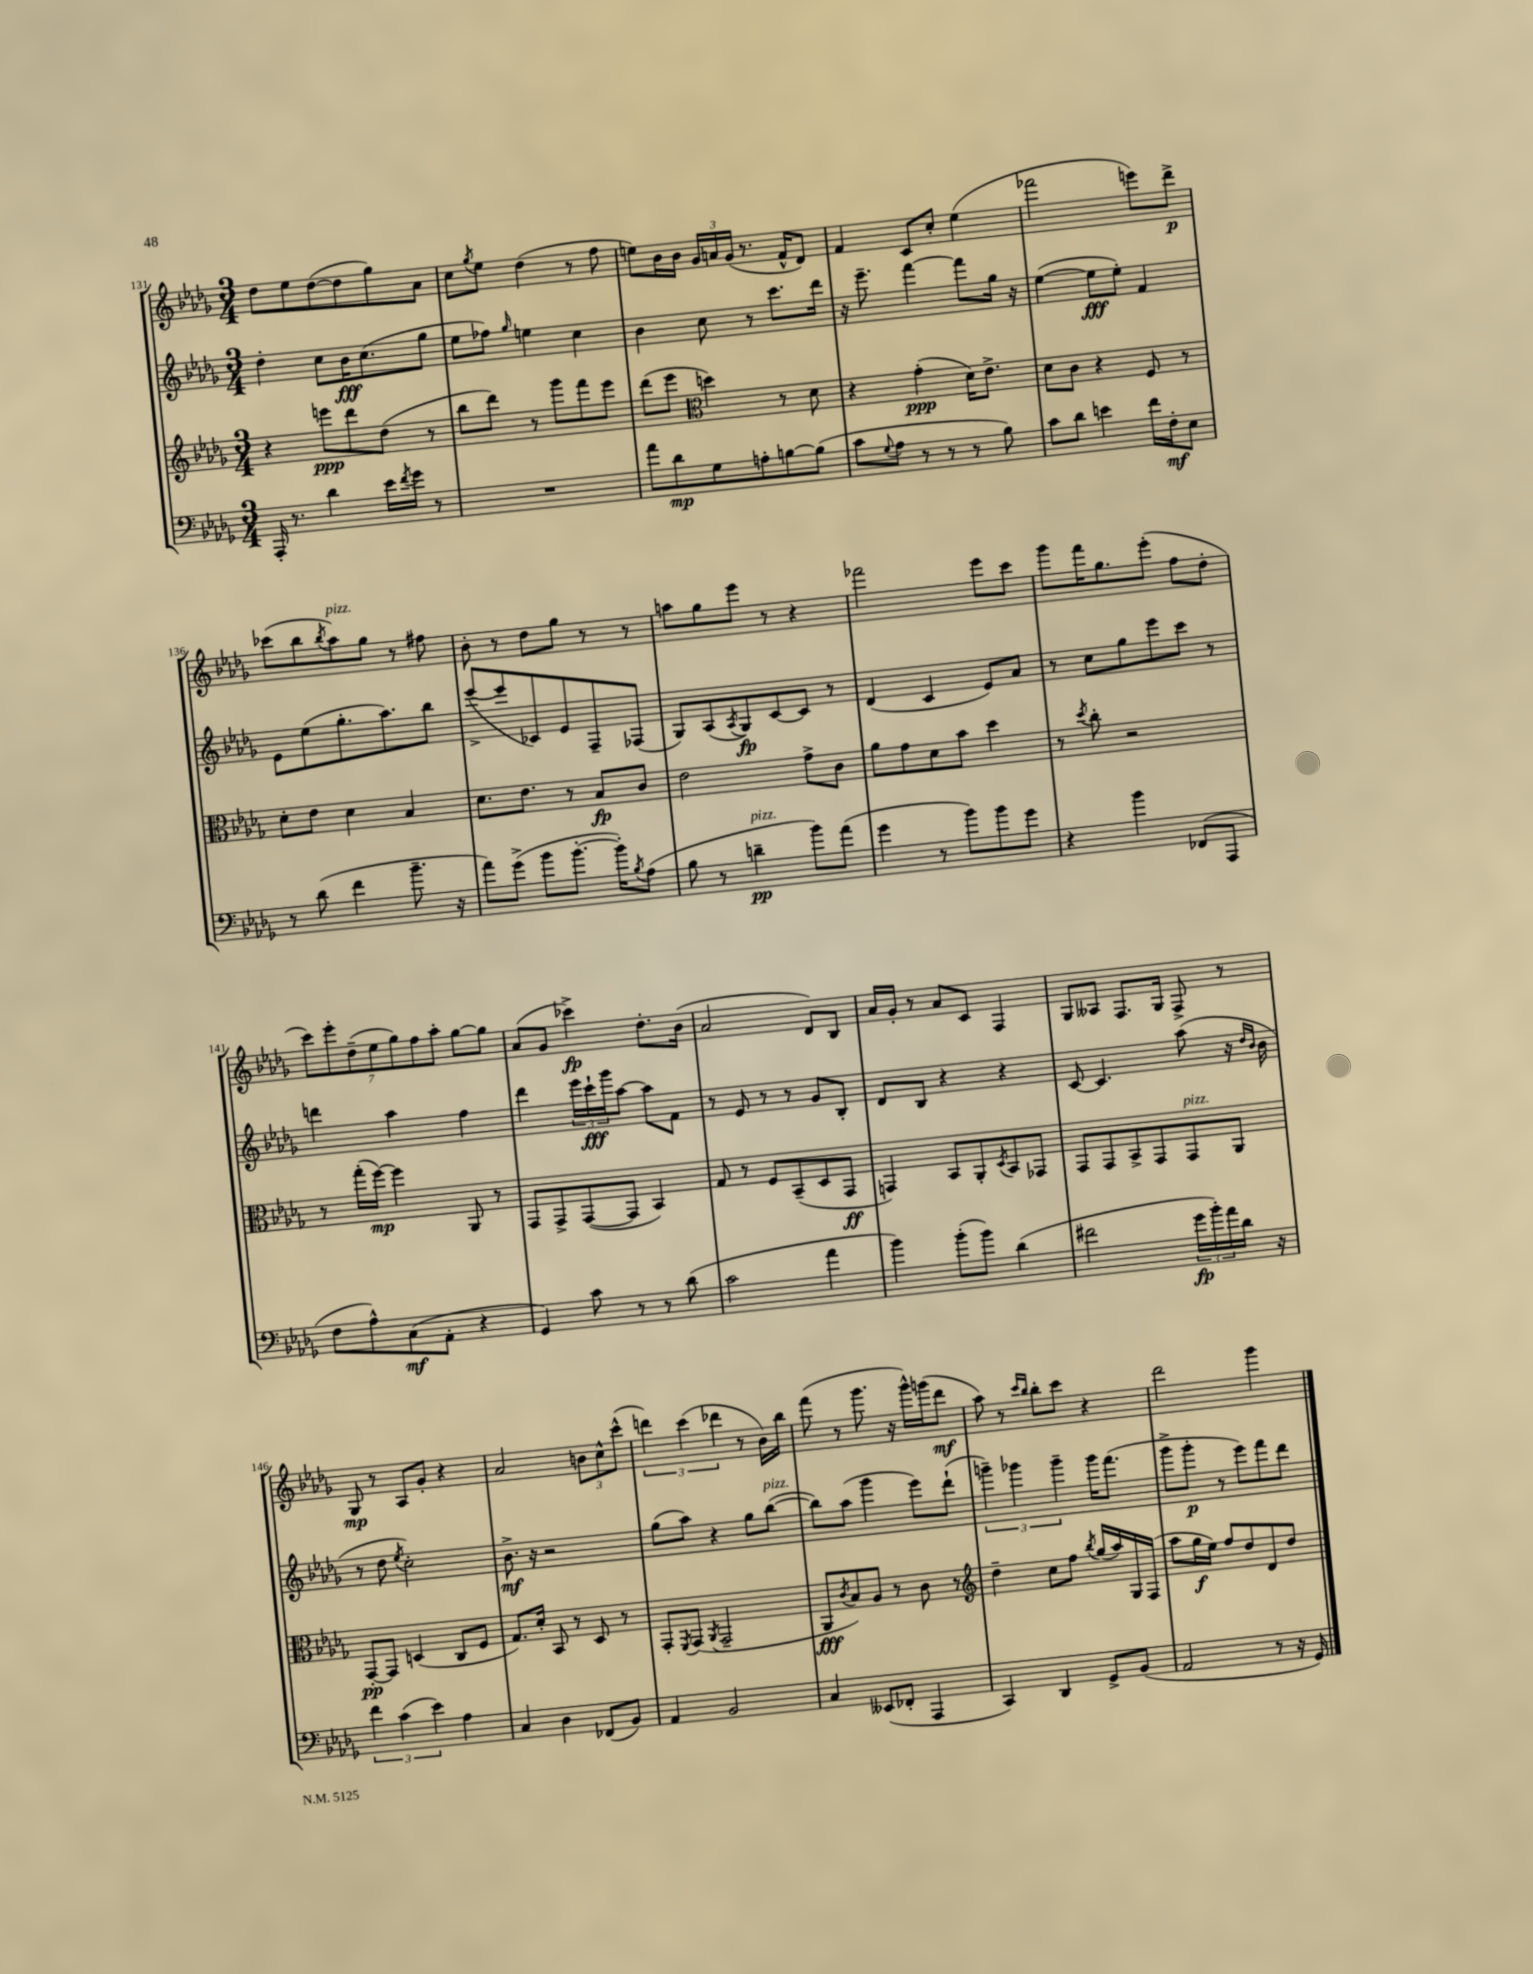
<<
\new StaffGroup <<
\new Staff = "s0" {
    \clef treble \key des \major \numericTimeSignature \time 3/4
    des''8 ees''8 des''8~( des''8 ges''8) aes'8 |
    c''8 \acciaccatura { ges''8 } ees''8 des''4( r8 f''8 |
    e''8) bes'16 bes'16 \tuplet 3/2 { ges'16 a'16 ges'16( } r8. f'16-^ des'8) |
    f'4 c'8 c''8-. ees''4( |
    fes'''2 e'''8) des'''8->\p |
    ces'''8( bes''8 \acciaccatura { bes''8 } aes''8^\markup { \italic "pizz." }) ges''8 r8 fis''8 |
    bes'8-. r8 des''8 ges''8 r8 r8 |
    a''8 ges''8 ees'''8 r8 r4 |
    fes'''2 ees'''8 c'''8 |
    ges'''8 f'''16 ges''8. ees'''8-.( f''8 des''8-. |
    \tuplet 7/4 { c'''8) ees'''8-. des''8--( ees''8 ges''8) f''8 aes''8-. } ges''8~ ges''8 |
    aes'8( ges'8 ces'''4->\fp) des''8.-. bes'16( |
    aes'2 des'8) bes8 |
    aes'16 ges'16-. r8 aes'8 c'8 f4 |
    ges8 aeses8 f8. ges16 f8-> r8 |
    ges8\mp r8 aes8 ges'8-. r4 |
    aes'2 \tuplet 3/2 { b'8 c''8-^ c'''8-^( } |
    \tuplet 3/2 { d'''4) c'''4( des'''4 } r8 bes'16) bes''16 |
    f'''8( r8 ges'''8. r16 ges'''16-^) g'''16( des'''8\mf |
    aes''8) r8 \grace { c'''16 bes''16 } bes''8-. c'''8 r4 |
    des'''2 ges'''4 \bar "|." |
}
\new Staff = "s1" {
    \clef treble \key des \major \numericTimeSignature \time 3/4
    des''4-. c''8 bes'16\fff c''8.( ges''8 |
    ees''8 fes''8) \grace { ges''16 } e''4 c''4 |
    bes'4 c''8 r8 c'''8. des'''16 |
    r16 ees'''8.-- f'''4~ f'''8 ges''16 r16 |
    ees''4~( ees''8\fff ees''8-.) f'4 |
    ees'8 ees''8( ges''8.-. aes''8.) bes''8 |
    ees'''8~->( ees'''8 ces'8) ees'8 f8-- fes8( |
    ges8) aes8( \acciaccatura { aes8 } ges8\fp) c'8~ c'8 r8 |
    des'4( c'4 ees'8) aes'8 |
    r8 c''8 ges''8 ees'''8 c'''8 r8 |
    d'''4 aes''4 f''4 |
    des'''4 \tuplet 3/2 { ees'''16 c'''16-!\fff ges'''16 } aes''8~ aes''8 f'8 |
    r8 ees'8 r8 r8 ges'8 bes8-. |
    des'8 bes8 r4 r4 |
    c'8~ c'4. aes''8( r16 \grace { des''16 bes'16 } bes'16 |
    r8 des''8 \acciaccatura { ees''8 } c''2-.) |
    bes'8.->\mf r16 r2 |
    ges''8( aes''8) r4 ges''8 bes''8~^\markup { \italic "pizz." }( |
    bes''8) aes''8( ges'''4 ees'''8) des'''8-!( |
    \tuplet 3/2 { g'''4--) ges'''4 ges'''4-- } ges'''16 f'''8.( |
    ges'''8-> ges'''8-.\p r8 ees'''8) f'''8 des'''8 \bar "|." |
}
\new Staff = "s2" {
    \clef treble \key des \major \numericTimeSignature \time 3/4
    r4 e'''8\ppp des'''8 des''8( r8 |
    bes''8 des'''8) r8 ges'''8 f'''8 ees'''8 |
    des'''8( ees'''8 \clef alto d''4) r8 des'8 |
    r4 ges'4-.\ppp( des'16) ees'8.-> |
    des'8 c'8 r4 f8 r8 |
    des'8-. ees'8 des'4 bes4 |
    des'8. ees'8. r8 bes8\fp c'8 |
    ees'2 ges'8-> c'8 |
    aes'8 ges'8 des'8 bes'8 des''4 |
    r8 \acciaccatura { des''8 } c''8-. r2 |
    r8 ges''16-.( f''16~\mp) f''4 aes,8 r8 |
    ges,8 ges,8-> ges,8~( ges,8 bes,4) |
    ges8 r8 f8 bes,8--( des8 ges,8\ff |
    g,4) bes,8 aes,8-. \acciaccatura { des8 } bes,8 ges,8 |
    ges,8 ges,8 bes,8-> ges,8 ges,8^\markup { \italic "pizz." } aes,8 |
    ges,8~-.\pp ges,8 d4( c8 f8 |
    ges8.) des'16-. bes,8 r8 des8 r8 |
    ges,8-. \acciaccatura { f,8 } ges,8( \acciaccatura { aes,8 } ges,2-- |
    aes,8\fff \acciaccatura { c'8 } bes8) aes8 r8 c'8 r8 |
    \clef treble des''4-- c''8 f''8 \acciaccatura { bes''8 } ges''16( aes''16) ges16 f16( |
    aes''8 ges''16\f ees''16) f''8 des''8 des'8 des''8 \bar "|." |
}
\new Staff = "s3" {
    \clef bass \key des \major \numericTimeSignature \time 3/4
    aes,,16-. r8. des'4 ees'16 \acciaccatura { f'8 } ges'16 r8 |
    R2. |
    aes'8 des'8\mp ges8 a8-. b8~ b8( |
    c'8 \appoggiatura { ges8 } aes8 r8 r8 r8 bes8) |
    c'8 des'8 e'4 f'16 f16-.\mf ees8 |
    r8 des'8( f'4 bes'8.-- r16 |
    aes'8) ges'8->( bes'8 bes'8.~-. bes'16-.) \acciaccatura { bes8 } aes8( |
    bes8 r8 d'4--\pp^\markup { \italic "pizz." } bes'8) aes'8( |
    ges'4 r8 bes'8) bes'8 ges'8 |
    r4 bes'4 fes,8( aes,,8 |
    f8 aes8-^) c8\mf( aes,8-. r4 |
    ges,4) c'8 r8 r8 des'8( |
    c'2 aes'4 |
    bes'4) bes'8-.( bes'8) des'4( |
    fis'2 \tuplet 3/2 { ges'16\fp bes'16-.) aes'16 } des'16 r16 |
    \tuplet 3/2 { f'4 c'4( ees'4) } aes4 |
    c4 des4 fes,8( bes,8) |
    aes,4 bes,2 |
    c4 eeses,8( fes,8-. aes,,4 |
    c,4) des,4 ges,8-> bes,8( |
    aes,2 r8 r16 ges,16) \bar "|." |
}
>>
>>
\layout { \context { \Score currentBarNumber = #131 } }
